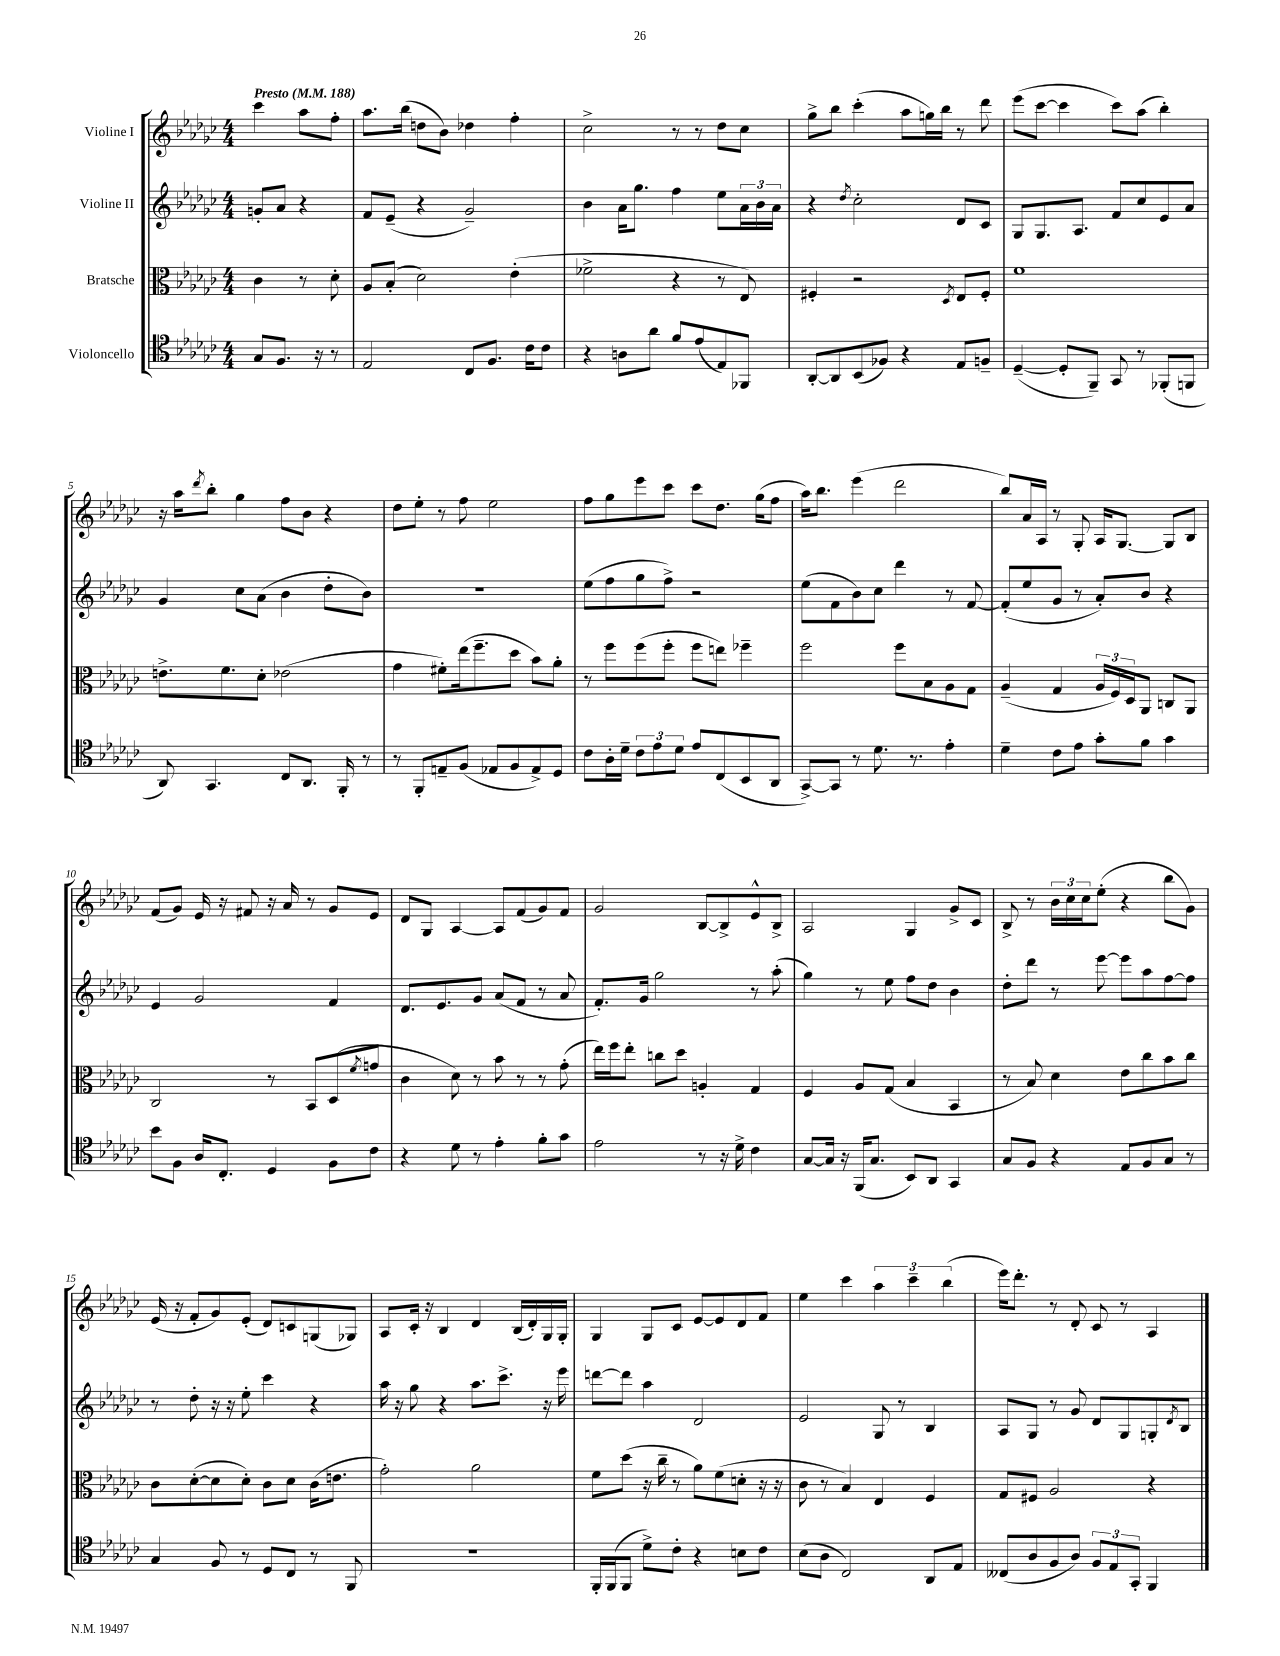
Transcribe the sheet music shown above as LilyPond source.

<<
\new StaffGroup <<
\new Staff = "s0" \with { instrumentName = "Violine I" } {
    \clef treble \key ges \major \numericTimeSignature \time 4/4 \partial 2 \tempo "Presto" 4 = 188
    ces'''4 aes''8 f''8-. |
    aes''8. bes''16( d''8 bes'8) des''4 f''4-. |
    ces''2-> r8 r8 des''8 ces''8 |
    ges''8-> bes''8 ces'''4-.( aes''8 g''16) bes''16 r8 des'''8 |
    ees'''8( ces'''8~ ces'''4 ces'''8) aes''8( bes''4-.) |
    r16 aes''16 \acciaccatura { des'''8 } bes''8-. ges''4 f''8 bes'8 r4 |
    des''8 ees''8-. r8 f''8 ees''2 |
    f''8 ges''8 ees'''8 ces'''8 ces'''8 des''8. ges''16( f''8 |
    aes''16) bes''8. ees'''4( des'''2 |
    bes''8) aes'16 aes16 r8 ges8-. aes16 ges8.~ ges8 bes8 |
    f'8( ges'8) ees'16 r16 fis'8 r16 aes'16 r8 ges'8 ees'8 |
    des'8 ges8 aes4~ aes8 f'8( ges'8) f'8 |
    ges'2 bes8~ bes8-> ees'8-^ bes8-> |
    aes2 ges4 ges'8-> ces'8 |
    bes8-> r8 \tuplet 3/2 { bes'16 ces''16 ces''16 } ees''8-.( r4 bes''8 ges'8) |
    ees'16( r16 f'8-. ges'8) ees'8-.( des'8) c'8 g8( ges8) |
    aes8 ces'16-. r16 bes4 des'4 bes16( des'16-.) ges16 ges16-. |
    ges4 ges8 ces'8 ees'8~ ees'8 des'8 f'8 |
    ees''4 ces'''4 \tuplet 3/2 { aes''4 ces'''4-- bes''4( } |
    ees'''16) des'''8.-. r8 des'8-. ces'8 r8 aes4 \bar "|." |
}
\new Staff = "s1" \with { instrumentName = "Violine II" } {
    \clef treble \key ges \major \numericTimeSignature \time 4/4 \partial 2
    g'8-. aes'8 r4 |
    f'8 ees'8--( r4 ges'2--) |
    bes'4 aes'16 ges''8. f''4 ees''8 \tuplet 3/2 { aes'16 bes'16 aes'16 } |
    r4 \acciaccatura { des''8 } ces''2-. des'8 ces'8 |
    ges8 ges8. aes8. f'8 ces''8 ees'8 aes'8 |
    ges'4 ces''8 aes'8( bes'4 des''8-. bes'8) |
    r1 |
    ees''8( f''8 ges''8 f''8->) r2 |
    ees''8( f'8 bes'8) ces''8 des'''4 r8 f'8~ |
    f'8-.( ees''8 ges'8 r8 aes'8-.) bes'8 r4 |
    ees'4 ges'2 f'4 |
    des'8. ees'8. ges'8 aes'8( f'8 r8 aes'8 |
    f'8.-.) ges'16 ges''2 r8 aes''8-.( |
    ges''4) r8 ees''8 f''8 des''8 bes'4 |
    des''8-. des'''8 r8 ees'''8~ ees'''8 aes''8 f''8~ f''8 |
    r8 des''8-. r16 r16 ees''8-. ces'''4 r4 |
    aes''16 r16 ges''8 r4 aes''8. ces'''8.-> r16 ees'''16 |
    d'''8~ d'''8 aes''4 des'2 |
    ees'2 ges8 r8 bes4 |
    aes8 ges8 r8 ges'8 des'8 ges8 g8-. \acciaccatura { des'8 } bes8 \bar "|." |
}
\new Staff = "s2" \with { instrumentName = "Bratsche" } {
    \clef alto \key ges \major \numericTimeSignature \time 4/4 \partial 2
    ces'4 r8 des'8-. |
    aes8 bes8-.( des'2) ees'4-.( |
    fes'2-> r4 r8 ees8) |
    fis4-. r2 \acciaccatura { des8 } ees8 fis8-. |
    f'1 |
    e'8.-> f'8. des'8-. ees'2( |
    ges'4 fis'8-.) ees''16( f''8.-- des''8 bes'8) aes'8-. |
    r8 f''8 f''8( f''8-. f''8 e''8) fes''4-- |
    f''2 f''8 bes8 aes8 ges8 |
    aes4--( ges4 \tuplet 3/2 { aes16 f16) des16 } aes,8 c8 aes,8 |
    ces2 r8 bes,8 des8( \acciaccatura { f'8 } g'8 |
    ces'4 des'8) r8 bes'8 r8 r8 ges'8-.( |
    ees''16) f''16 ees''8-. c''8 des''8 a4-. ges4 |
    f4 aes8 ges8( bes4 bes,4 |
    r8 bes8) des'4 ees'8 ces''8 bes'8 ces''8 |
    ces'8 des'8~-.( des'8 des'8-.) ces'8 des'8 ces'16( e'8. |
    ges'2-.) aes'2 |
    f'8 des''8( r16 ces''16-- r8 aes'8) f'8( d'8-. r16 r16 |
    ces'8 r8 bes4) ees4 f4 |
    ges8 fis8 aes2 r4 \bar "|." |
}
\new Staff = "s3" \with { instrumentName = "Violoncello" } {
    \clef tenor \key ges \major \numericTimeSignature \time 4/4 \partial 2
    ges8 f8. r16 r8 |
    ees2 ces8 f8. ces'16 ces'8 |
    r4 a8 aes'8 f'8 ees'8( ees8) fes,8 |
    aes,8~-. aes,8 bes,8( fes8) r4 ees8 f8-- |
    des4~--( des8-. f,8--) ges,8 r8 fes,8-.( f,8 |
    aes,8) ges,4. ces8 aes,8. f,16-. r8 |
    r8 f,8-. e8-- f8( ees8 f8 ees8->) des8 |
    ces'8 aes16-. des'16-- \tuplet 3/2 { ces'8 ees'8 des'8 } ees'8 ces8( bes,8 aes,8 |
    ges,8~->) ges,8 r8 des'8. r8. ees'4-. |
    des'4-- ces'8 ees'8 ges'8-. f'8 ges'4 |
    bes'8 f8 aes16 ces8.-. des4 f8 ces'8 |
    r4 des'8 r8 ees'4-. f'8-. ges'8 |
    ees'2 r8 r16 des'16-> ces'4 |
    ges8~ ges16 r16 f,16( ges8. bes,8) aes,8 ges,4 |
    ges8 f8 r4 ees8 f8 ges8 r8 |
    ges4 f8 r8 des8 ces8 r8 f,8 |
    R1 |
    f,16-. f,16( f,8 des'8->) ces'8-. r4 b8 ces'8 |
    bes8( aes8 ces2) aes,8 ees8 |
    ceses8( aes8 f8 aes8) \tuplet 3/2 { f8 ees8 ges,8-. } f,4 \bar "|." |
}
>>
>>
